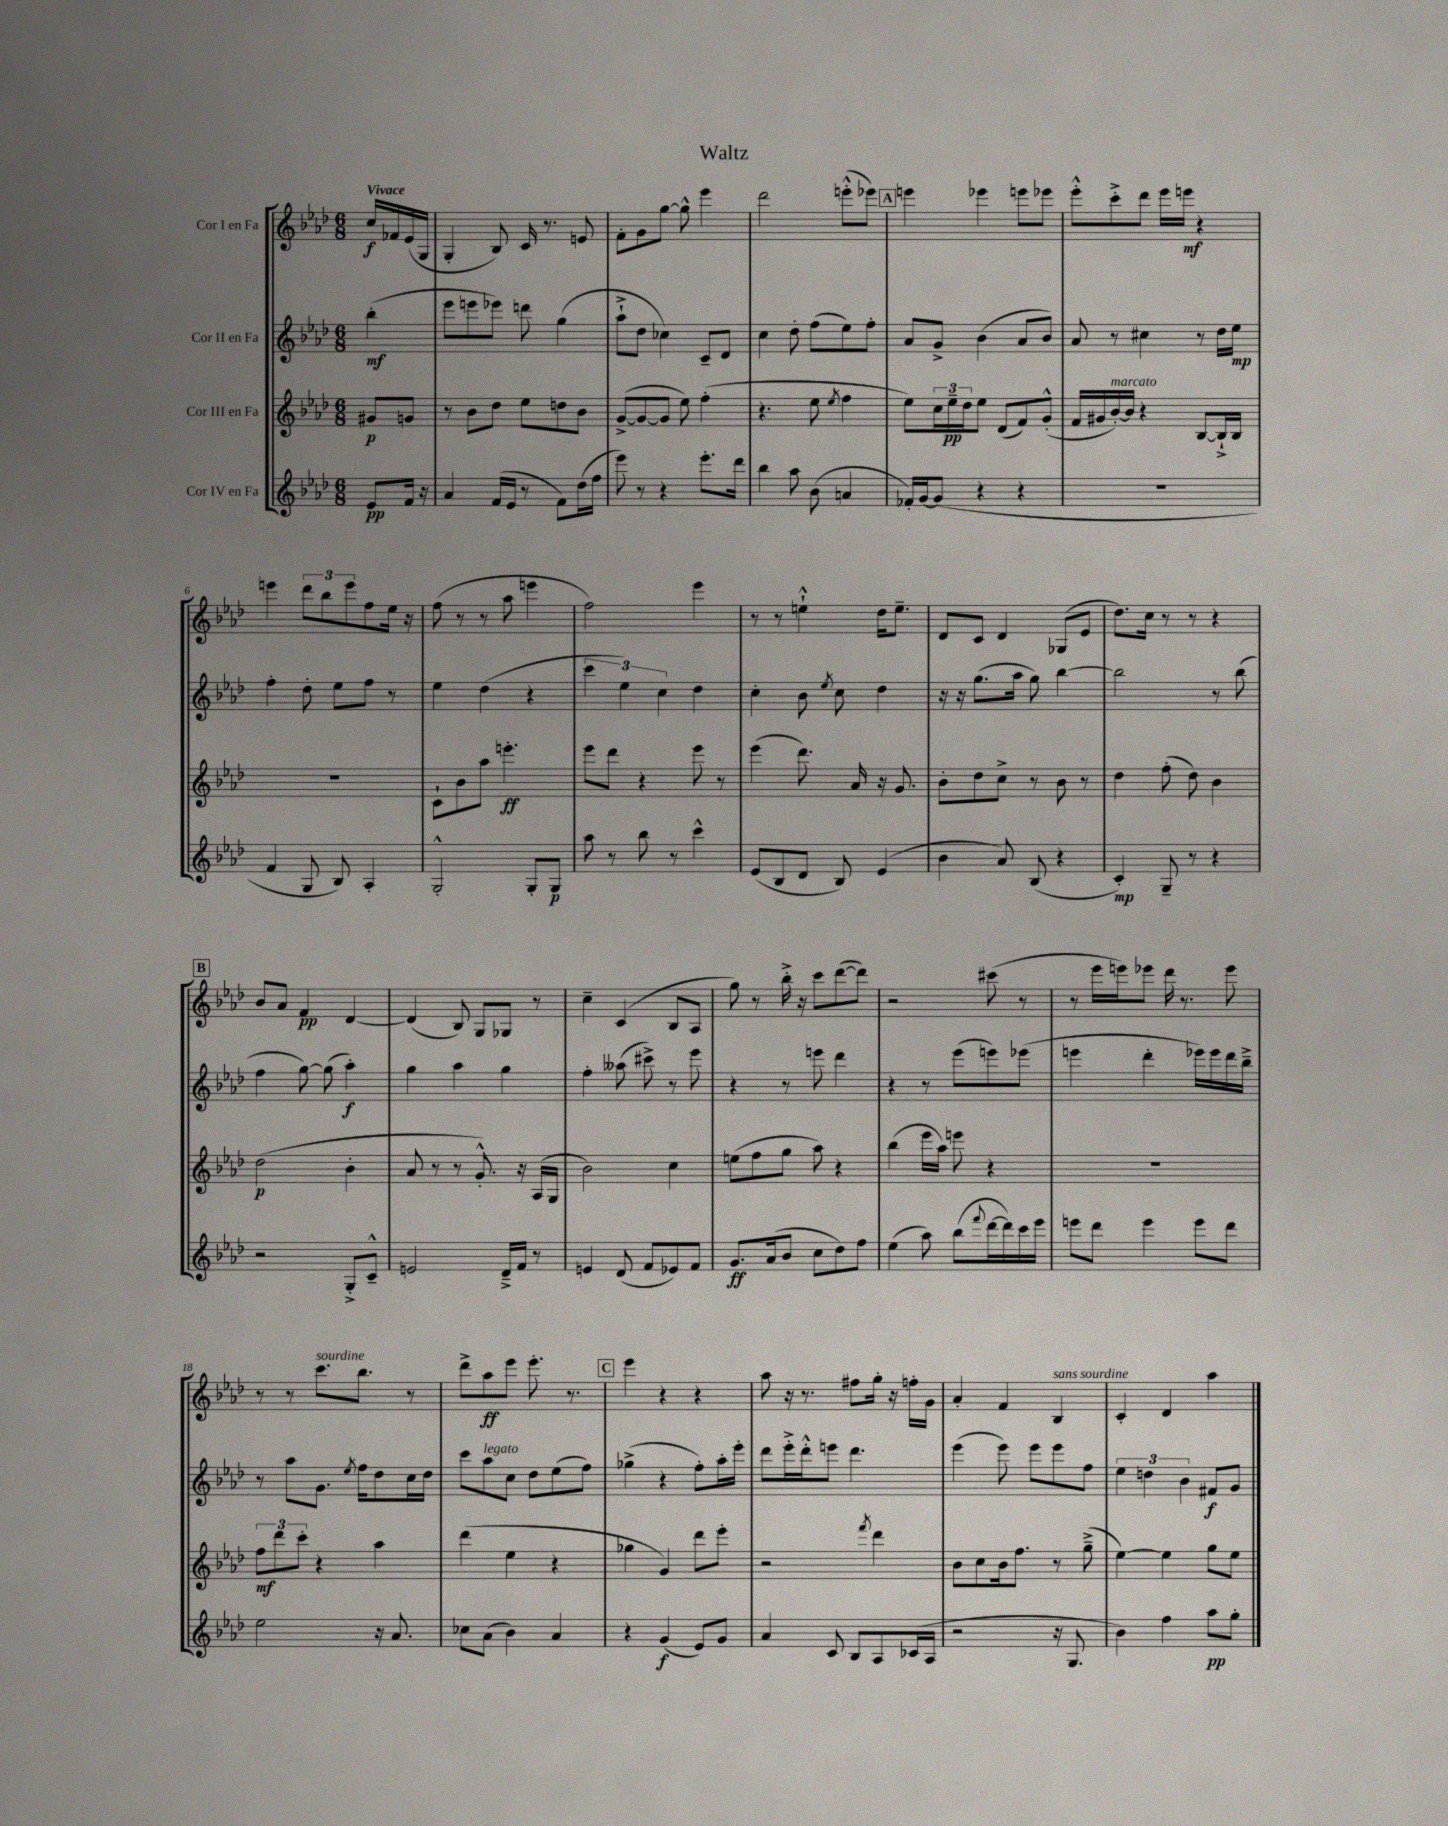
\header { title = "Waltz" }
<<
\new StaffGroup <<
\new Staff = "s0" \with { instrumentName = "Cor I en Fa" } {
    \clef treble \key aes \major \numericTimeSignature \time 6/8 \partial 4 \tempo "Vivace"
    c''16\f fes'16 ees'16( g16 |
    g4-. bes8) c'16 r8. e'8 |
    f'8-. g'8 g''8~ g''8-^ ees'''4 |
    des'''2 e'''8-.-^( ees'''8) |
    \mark \markup { \box "A" } e'''4 ees'''4 e'''8 ees'''8 |
    ees'''8-.-^ c'''8-.-> des'''8 ees'''16 e'''16\mf r4 |
    e'''4 \tuplet 3/2 { des'''8 bes''8 e'''8 } f''8 ees''16 r16 |
    f''8( r8 r8 aes''8 e'''4 |
    f''2) ees'''4 |
    r8 r8 e''4-!-^ des''16 e''8.-- |
    des'8 c'8 des'4 ges8( ees'8 |
    des''8.) c''16 r8 r8 r4 |
    \mark \markup { \box "B" } bes'8 aes'8 f'4\pp des'4~ |
    des'4( bes8) g8 ges8 r8 |
    c''4-- c'4( bes8 aes8 |
    g''8) r8 bes''16-.-> r16 c'''8 des'''8~( des'''8) |
    r2 cis'''8( r8 |
    r8 ees'''16 e'''16) ees'''8 des'''16 r8. ees'''8 |
    r8 r8 c'''8.^\markup { \italic "sourdine" } bes''8. r8 |
    des'''8-> aes''8\ff ees'''8 ees'''8.-. r8. |
    \mark \markup { \box "C" } ees'''4 r4 r4 |
    aes''8 r16 r8. fis''8 g''16-. r16 f''16-. g'16 |
    aes'4-. f'4 bes4^\markup { \italic "sans sourdine" } |
    c'4-. des'4 aes''4 \bar "|." |
}
\new Staff = "s1" \with { instrumentName = "Cor II en Fa" } {
    \clef treble \key aes \major \numericTimeSignature \time 6/8 \partial 4
    bes''4-.\mf( |
    ees'''8 e'''8 ees'''8) d'''8 g''4( |
    aes''8-!-> des''8 ces''4) c'8-- des'8 |
    c''4 des''8-. f''8( ees''8) f''8-. |
    \mark \markup { \box "A" } aes'8 g'8-> bes'4( aes'8 bes'8) |
    aes'8 r8 cis''4 r8 des''16 ees''16\mp |
    f''4-. des''8-. ees''8 f''8 r8 |
    ees''4 des''4( r4 |
    \tuplet 3/2 { c'''4 ees''4) c''4 } des''4 |
    c''4-. bes'8 \acciaccatura { ees''8 } c''8 des''4 |
    r16 r16 g''8.( aes''16 g''8) bes''4~ |
    bes''2 r8 bes''8( |
    \mark \markup { \box "B" } f''4 g''8~) g''8( aes''4-.\f) |
    g''4 aes''4 g''4 |
    f''4-. aeses''8( cis'''8->) r8 ees'''8 |
    r4 r8 e'''8 des'''4 |
    r4 r8 ees'''8( e'''8) ees'''8( |
    e'''4 des'''4-. ees'''16) ees'''16 des'''16 bes''16---> |
    r8 aes''8 g'8. \acciaccatura { ees''8 } f''16 des''8 c''16 des''16 |
    c'''8 aes''8^\markup { \italic "legato" } c''8 des''8 ees''8( f''8) |
    \mark \markup { \box "C" } ges''4->( r4 f''8-.) aes''16-. ees'''16-. |
    des'''8 ees'''16-.-> des'''16-.-^ e'''8 des'''4. |
    ees'''4( ees'''8) ees'''8 ees'''8 f''8 |
    \tuplet 3/2 { ees''4 d''4 bes'4 } fis'8\f g'8 \bar "|." |
}
\new Staff = "s2" \with { instrumentName = "Cor III en Fa" } {
    \clef treble \key aes \major \numericTimeSignature \time 6/8 \partial 4
    gis'8\p g'8 |
    r8 bes'8 des''8 ees''8 d''8 bes'8 |
    g'8~->( g'8~ g'8 ees''8) f''4-.( |
    r4. ees''8 \acciaccatura { ees''8 } f''4 |
    \mark \markup { \box "A" } ees''8) \tuplet 3/2 { c''16 ees''16--\pp des''16 } ees''8 des'8( f'8) g'8-.-^( |
    f'16 gis'16 bes'16~-.^\markup { \italic "marcato" }) bes'16 r4 bes8~ bes16-!-> bes16 |
    R2. |
    c'8-! bes'8 aes''8 e'''4.-.\ff |
    ees'''8 des'''8 r4 ees'''8 r8 |
    ees'''4( des'''8.) aes'16 r16 g'8. |
    bes'8-. des''8 c''8-> r8 bes'8 r8 |
    des''4 f''8-.( des''8) bes'4 |
    \mark \markup { \box "B" } des''2\p( bes'4-. |
    aes'8 r8 r8 g'8.-.-^) r16 aes16( g16 |
    bes'2) c''4 |
    e''8( f''8 g''8 aes''8) r4 |
    bes''4( ees'''16 aes''16) e'''8 r4 |
    R2. |
    \tuplet 3/2 { f''8\mf des'''8 c'''8-. } r4 aes''4 |
    des'''4( ees''4 r4 |
    \mark \markup { \box "C" } ges''4 g'4) des'''8 ees'''8-. |
    r2 \acciaccatura { f'''8 } des'''4 |
    bes'8 c''8 bes'16 f''8. r8 g''8--->( |
    ees''4~) ees''4 g''8 ees''8 \bar "|." |
}
\new Staff = "s3" \with { instrumentName = "Cor IV en Fa" } {
    \clef treble \key aes \major \numericTimeSignature \time 6/8 \partial 4
    ees'8\pp f'16 r16 |
    aes'4 f'16( ees'16 r8 f'8) des''16( f''16 |
    ees'''8) r8 r4 ees'''8.-. des'''16 |
    bes''4 aes''8 bes'8( a'4 |
    \mark \markup { \box "A" } fes'16-.) g'16~ g'8( r4 r4 |
    R2. |
    f'4 g8 bes8) aes4-. |
    g2-.-^ g8-. g8\p |
    aes''8 r8 bes''8 r8 c'''4-^ |
    ees'8( bes8 des'8 bes8) ees'4( |
    bes'4 aes'8) bes8( r4 |
    c'4-.\mp) g8-- r8 r4 |
    \mark \markup { \box "B" } r2 g8-.-> c'8---^ |
    e'2 des'16---> f'16 r8 |
    e'4 des'8( f'8 ees'8) f'8 |
    g'8.\ff aes'16( bes'8 c''8 des''8) f''8 |
    ees''4( aes''8) bes''8( \appoggiatura { f'''8 } des'''16~ des'''16) c'''16 ees'''16 |
    e'''8 des'''8 e'''4 e'''8 des'''8 |
    ees''2 r16 aes'8. |
    ces''8 aes'8( bes'4) aes'4 |
    \mark \markup { \box "C" } r4 g'4\f( ees'8) g'8 |
    aes'4 c'8 bes8 aes8 ces'16( aes16 |
    r2 r16 g8. |
    bes'4) f''4 aes''8\pp g''8-. \bar "|." |
}
>>
>>
